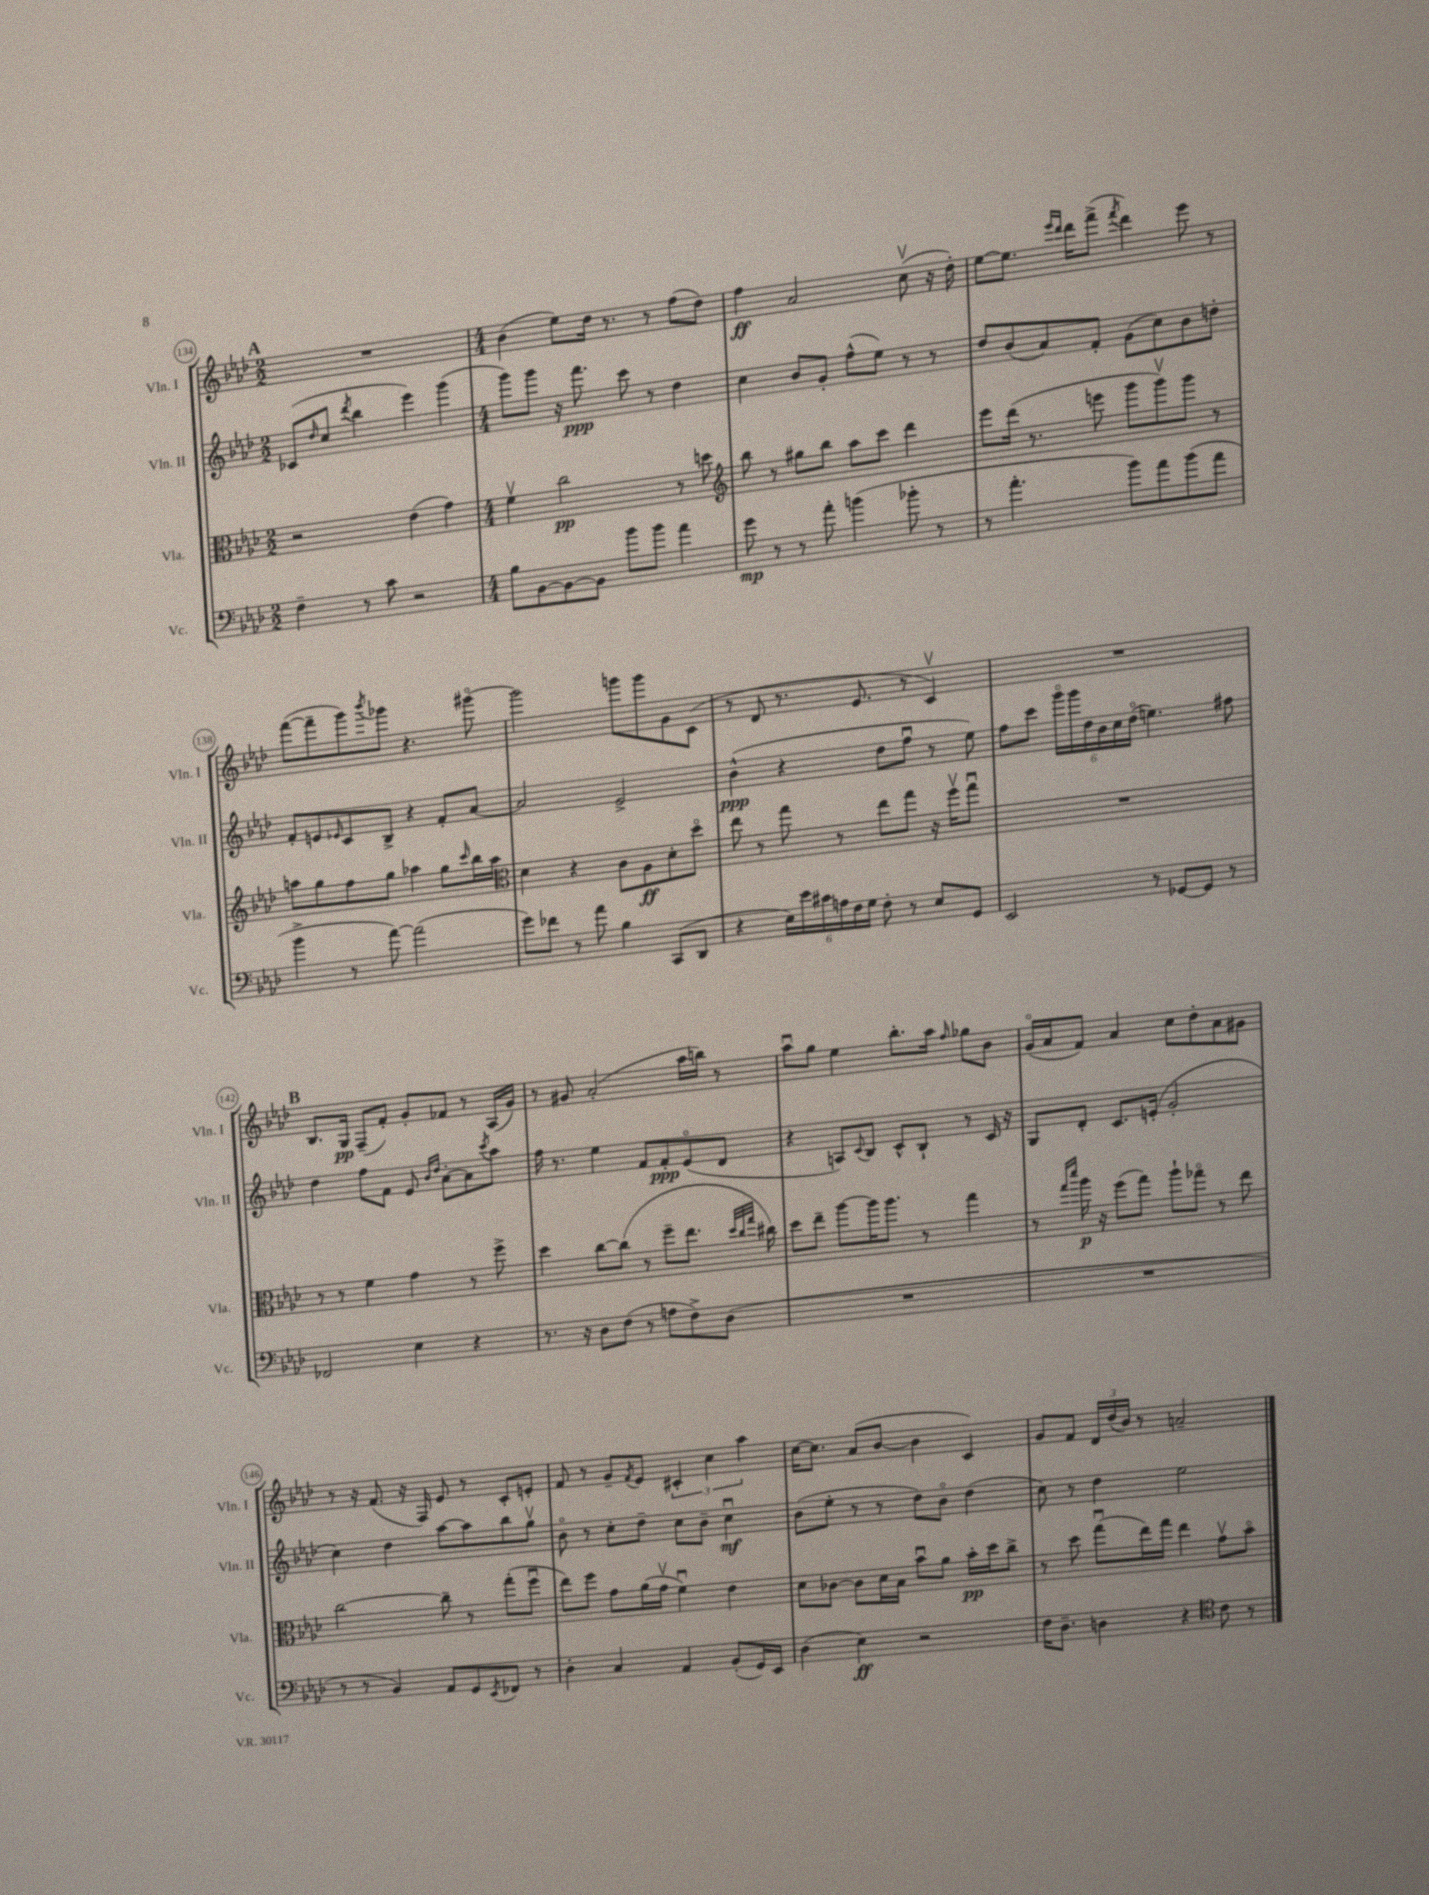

**kern	**dynam	**kern	**dynam	**kern	**dynam	**kern	**dynam
*part4	*part4	*part3	*part3	*part2	*part2	*part1	*part1
*staff4	*staff4	*staff3	*staff3	*staff2	*staff2	*staff1	*staff1
*I"Vc.	*	*I"Vla.	*	*I"Vln. II	*	*I"Vln. I	*
*I'Vc.	*	*I'Vla.	*	*I'Vln. II	*	*I'Vln. I	*
*clefF4	*	*clefC3	*	*clefG2	*	*clefG2	*
*k[b-e-a-d-]	*	*k[b-e-a-d-]	*	*k[b-e-a-d-]	*	*k[b-e-a-d-]	*
*M2/2	*	*M2/2	*	*M2/2	*	*M2/2	*
!!LO:REH:place=s1:t=A
=134	=134	=134	=134	=134	=134	=134	=134
4F~\	.	2r	.	(8c-X/L	.	1r	.
.	.	.	.	16qqdd-/	.	.	.
.	.	.	.	8cc/J	.	.	.
.	.	.	.	8qddd-/	.	.	.
8r	.	.	.	4bb-\	.	.	.
8c\	.	.	.	.	.	.	.
2r	.	(4e-\	.	4eee-\)	.	.	.
.	.	4g\)	.	(4ggg\	.	.	.
=135	=135	=135	=135	=135	=135	=135	=135
*M4/4	*	*M4/4	*	*M4/4	*	*M4/4	*
8B-\L	.	4fv\	.	8ggg\L)	.	(4b-\	.
[8BB-\	.	.	.	8ggg\J	.	.	.
8BB-\_	.	2cc\	pp	16r	.	8ee-\L)	.
.	.	.	.	8.fff\	ppp	.	.
8BB-\J]	.	.	.	.	.	16dd-\Jk	.
.	.	.	.	.	.	8.r	.
8b-\L	.	.	.	8ccc\	.	.	.
8b-\J	.	.	.	8r	.	8r	.
4a-\	.	8r	.	4dd-\	.	(8ff\L	.
.	.	8ddn\	.	.	.	8dd-\J)	.
=136	=136	=136	=136	=136	=136	=136	=136
*	*	*clefG2	*	*	*	*	*
8g\	mp	8bb-\	.	4cc\	.	4ff\	ff
8r	.	8r	.	.	.	.	.
8r	.	8gg#X\L	.	8b-/L	.	2a-/	.
8a-'\	.	8bb-\J	.	8g'/J	.	.	.
(4bn\	.	8aa-\L	.	(8ff^^\L	.	.	.
.	.	8ccc\J	.	8ee-\J)	.	.	.
8b-X'\	.	4ddd-\	.	8r	.	(8ccv\	.
8r	.	.	.	8r	.	16r	.
.	.	.	.	.	.	16dd-'\)	.
=137	=137	=137	=137	=137	=137	=137	=137
8r	.	8eee-\L	.	8dd-/L	.	[8ee-\L	.
4.a-'\	.	(16ddd-\Jk	.	(8b-/	.	8.ee-\J]	.
.	.	8.r	.	.	.	.	.
.	.	.	.	8a-/)	.	.	.
.	.	.	.	.	.	16qqeee-/LL	.
.	.	.	.	.	.	16qqddd-/JJ	.
.	.	.	.	.	.	16ddd-\KL	.
.	.	8eeen\	.	8f'/J	.	(8fff^\J	.
.	.	.	.	.	.	8qfff/	.
8b-\L)	.	8ggg\L	.	(8g\L	.	4ddd-\)	.
8a-\	.	8gggv\)	.	8cc\)	.	.	.
(8b-\	.	8ggg\J	.	8b-\	.	8eee-\	.
8a-\J	.	8r	.	8ddn'\J	.	8r	.
!!LO:LB:g=z
=138	=138	=138	=138	=138	=138	=138	=138
4b-^\	.	8aan\L	.	8f'/L	.	([8fff\L	.
.	.	8gg\	.	8en/	.	8fff~\]	.
.	.	.	.	16qqe-X/	.	.	.
8r	.	8ff\	.	8c/	.	8ggg\)	.
.	.	.	.	.	.	8qbbb-/	.
[8a-\)	.	8gg\J	.	8B-^/J	.	8ggg-X\J	.
(2a-\]	.	4aa-X\	.	4r	.	4.r	.
.	.	8gg\L	.	8f'/L	.	.	.
.	.	16qqccc/	.	.	.	.	.
.	.	16bb-\L	.	[8a-/J	.	[8ggg#X\	.
.	.	16aa-\JJ	.	.	.	.	.
=139	=139	=139	=139	=139	=139	=139	=139
*	*	*clefC3	*	*	*	*	*
8g\L)	.	4d-\	.	2a-/]	.	2ggg#\]	.
8f-X\J	.	.	.	.	.	.	.
8r	.	4r	.	.	.	.	.
8a-\	.	.	.	.	.	.	.
4B-\	.	8c\L	.	2e-^/	.	8gggn\L	.
.	.	8A-\	ff	.	.	8ggg\	.
(8CC/L	.	8d-'\	.	.	.	8g\	.
8DD-/J	.	8dd-\J	.	.	.	(8c\J	.
=140	=140	=140	=140	=140	=140	=140	=140
4r	.	8ee-\	.	(4b-^^\	ppp	8r	.
.	.	8r	.	.	.	8d-/	.
24E-\LL)	.	8gg\	.	4r	.	8.r	.
24e-\	.	.	.	.	.	.	.
24c#X\	.	.	.	.	.	.	.
24An\	.	8r	.	.	.	.	.
24F\	.	.	.	.	.	.	.
.	.	.	.	.	.	8.e-/	.
24G\JJ	.	.	.	.	.	.	.
8F'\	.	8ee-\L	.	8dd-\L	.	.	.
8r	.	8gg\J	.	8ffu\J	.	8r	.
8E-/L	.	16r	.	8r	.	4cv/)	.
.	.	16ffv\KL	.	.	.	.	.
8GG/J	.	8ggu\J	.	8ee-\)	.	.	.
=141	=141	=141	=141	=141	=141	=141	=141
2EE-/	.	1r	.	8ff\L	.	1r	.
.	.	.	.	8ccc\J	.	.	.
.	.	.	.	24ggg\LL	.	.	.
.	.	.	.	24ggg\	.	.	.
.	.	.	.	24dd-\	.	.	.
.	.	.	.	24b-\	.	.	.
.	.	.	.	24cc\	.	.	.
.	.	.	.	(24dd-\JJ	.	.	.
8r	.	.	.	4.een\)	.	.	.
[8GG-X/L	.	.	.	.	.	.	.
8GG-/J]	.	.	.	.	.	.	.
8r	.	.	.	8ff#X\	.	.	.
!!LO:LB:g=z
!!LO:REH:place=s1:t=B
=142	=142	=142	=142	=142	=142	=142	=142
2FF-X/	.	8r	.	4dd-\	.	8.B-/L	.
.	.	8r	.	.	.	.	.
.	.	.	.	.	.	16G/Jk	pp
.	.	4f\	.	8ff\L	.	(8F~/L	.
.	.	.	.	8f\J	.	8f'/J)	.
4E-\	.	4g\	.	8e-/	.	8g'/L	.
.	.	.	.	16qqb-/LL	.	.	.
.	.	.	.	16qqdd-/JJ	.	.	.
.	.	.	.	[8a-'\L	.	8f-X/J	.
4r	.	8r	.	8a-\]	.	8r	.
.	.	.	.	8qccc/	.	.	.
.	.	8ff^\	.	8aa-\J	.	(16A-/LL	.
.	.	.	.	.	.	16g/JJ)	.
=143	=143	=143	=143	=143	=143	=143	=143
8.r	.	4dd-\	.	16ff\	.	8r	.
.	.	.	.	8.r	.	.	.
.	.	.	.	.	.	8g#X/	.
16r	.	.	.	.	.	.	.
8D-\L	.	[8cc\L	.	4ee-\	.	(2a-'/	.
(8F\J	.	(8cc\J]	.	.	.	.	.
8r	.	8r	.	8f/L	.	.	.
8An\L	.	8ff~\L	.	8f'/	ppp	.	.
8F^\)	.	8.ee-\J	.	(8e-/	.	16aa-\LL	.
.	.	.	.	.	.	16bbn\JJ)	.
(8D-\J	.	.	.	8d-/J	.	8r	.
.	.	32qqdd-/LLL	.	.	.	.	.
.	.	32qqcc/	.	.	.	.	.
.	.	32qqgg/JJJ	.	.	.	.	.
.	.	16cc#X\)	.	.	.	.	.
=144	=144	=144	=144	=144	=144	=144	=144
1r	.	8dd-\L	.	4r	.	8aa-u\L	.
.	.	8ee-~\J	.	.	.	8gg\J	.
.	.	[8aa-\L	.	8An/L)	.	4ee-\	.
.	.	.	.	8qqc/	.	.	.
.	.	16aa-\K]	.	8B-/J	.	.	.
.	.	8.aa-\J	.	.	.	.	.
.	.	.	.	8c^^/L	.	8.bb-'\L	.
.	.	8r	.	8B-`/J	.	.	.
.	.	.	.	.	.	16aa-\Jk	.
.	.	.	.	.	.	16qqff/	.
.	.	4gg\	.	8r	.	8gg-X\L	.
.	.	.	.	16c/	.	8b-\J	.
.	.	.	.	16r	.	.	.
=145	=145	=145	=145	=145	=145	=145	=145
1r	.	8r	.	8G/L	.	(16g/LL	.
.	.	.	.	.	.	16a-/J	.
.	.	16qqgg/LL	.	.	.	.	.
.	.	16qqddd-/JJ	.	.	.	.	.
.	.	16aa-\	p	8d-'/J	.	8f/J)	.
.	.	16r	.	.	.	.	.
.	.	(8ff\L	.	8.c/L	.	4a-/	.
.	.	8gg\J)	.	.	.	.	.
.	.	.	.	(16en'/Jk	.	.	.
.	.	8aa-`\L	.	2g'/	.	8cc\L	.
.	.	8gg-X\J	.	.	.	8dd-'\	.
.	.	8r	.	.	.	8a-\	.
.	.	8ee-\	.	.	.	8g#X\J	.
!!LO:LB:g=z
=146	=146	=146	=146	=146	=146	=146	=146
8r	.	[2cc\	.	4cc\)	.	8r	.
8r	.	.	.	.	.	16r	.
.	.	.	.	.	.	(8.f/	.
4BB-/)	.	.	.	4dd-\	.	.	.
.	.	.	.	.	.	16r	.
.	.	.	.	.	.	16F/)	.
8AA-/L	.	8cc~\]	.	[8aa-\L	.	8e-/	.
8GG/	.	8r	.	8aa-\]	.	8r	.
8qEE-/	.	.	.	.	.	.	.
8FF-X/J	.	(8gg'\L	.	8bb-\	.	8c'/L	.
8r	.	8ffu\J	.	8ggv\J	.	8en'/J	.
=147	=147	=147	=147	=147	=147	=147	=147
4D-'\	.	8ee-\L)	.	8b-\	.	8f/	.
.	.	8ff\J	.	8r	.	8r	.
4C/	.	8g\L	.	8cc'\L	.	8g~/L	.
.	.	.	.	.	.	8qf/	.
.	.	(16a-\L	.	8dd-~\J	.	8e-/J	.
.	.	16gv\JJ	.	.	.	.	.
4AA-/	.	4fu\)	.	8cc\L	.	6c#X'/	.
.	.	.	.	8b-~\J	.	.	.
.	.	.	.	.	.	6cc\	.
(8BB-'/L	.	4e-\	.	4ccu\	mf	.	.
.	.	.	.	.	.	6aa-\	.
16GG/L)	.	.	.	.	.	.	.
16EE-/JJ	.	.	.	.	.	.	.
=148	=148	=148	=148	=148	=148	=148	=148
(4D-\	.	8d-\L	.	(8b-\L	.	[16cc\KL	.
.	.	.	.	.	.	8.cc\J]	.
.	.	[8c-X\J	.	8ee-'\J	.	.	.
4E-\)	ff	8c-\L]	.	8r	.	(8a-/L	.
.	.	16d-\L	.	8r	.	[8b-/J	.
.	.	16B-\JJ	.	.	.	.	.
2r	.	8b-u\L	.	8dd-\L)	.	4b-\]	.
.	.	8a-\J	.	8b-\J	.	.	.
.	.	16b-'\LL	pp	(4dd-\	.	4c/)	.
.	.	16dd-\J	.	.	.	.	.
.	.	8cc^\J	.	.	.	.	.
=149	=149	=149	=149	=149	=149	=149	=149
16F\KL	.	8r	.	8cc\)	.	8g/L	.
8.D-~\J	.	.	.	.	.	.	.
.	.	8dd-\	.	8r	.	8f/J	.
4Dn\	.	(8ggu\L	.	4dd-\	.	24d-/LL	.
.	.	.	.	.	.	(24dd-/	.
.	.	.	.	.	.	24b-/JJ)	.
.	.	16ee-\L)	.	.	.	8r	.
.	.	16gg\JJ	.	.	.	.	.
4r	.	4ee-\	.	2ee-\	.	2an~/	.
*clefC4	*	*	*	*	*	*	*
8c\	.	8gv\L	.	.	.	.	.
8r	.	8b-\J	.	.	.	.	.
==	==	==	==	==	==	==	==
*-	*-	*-	*-	*-	*-	*-	*-
